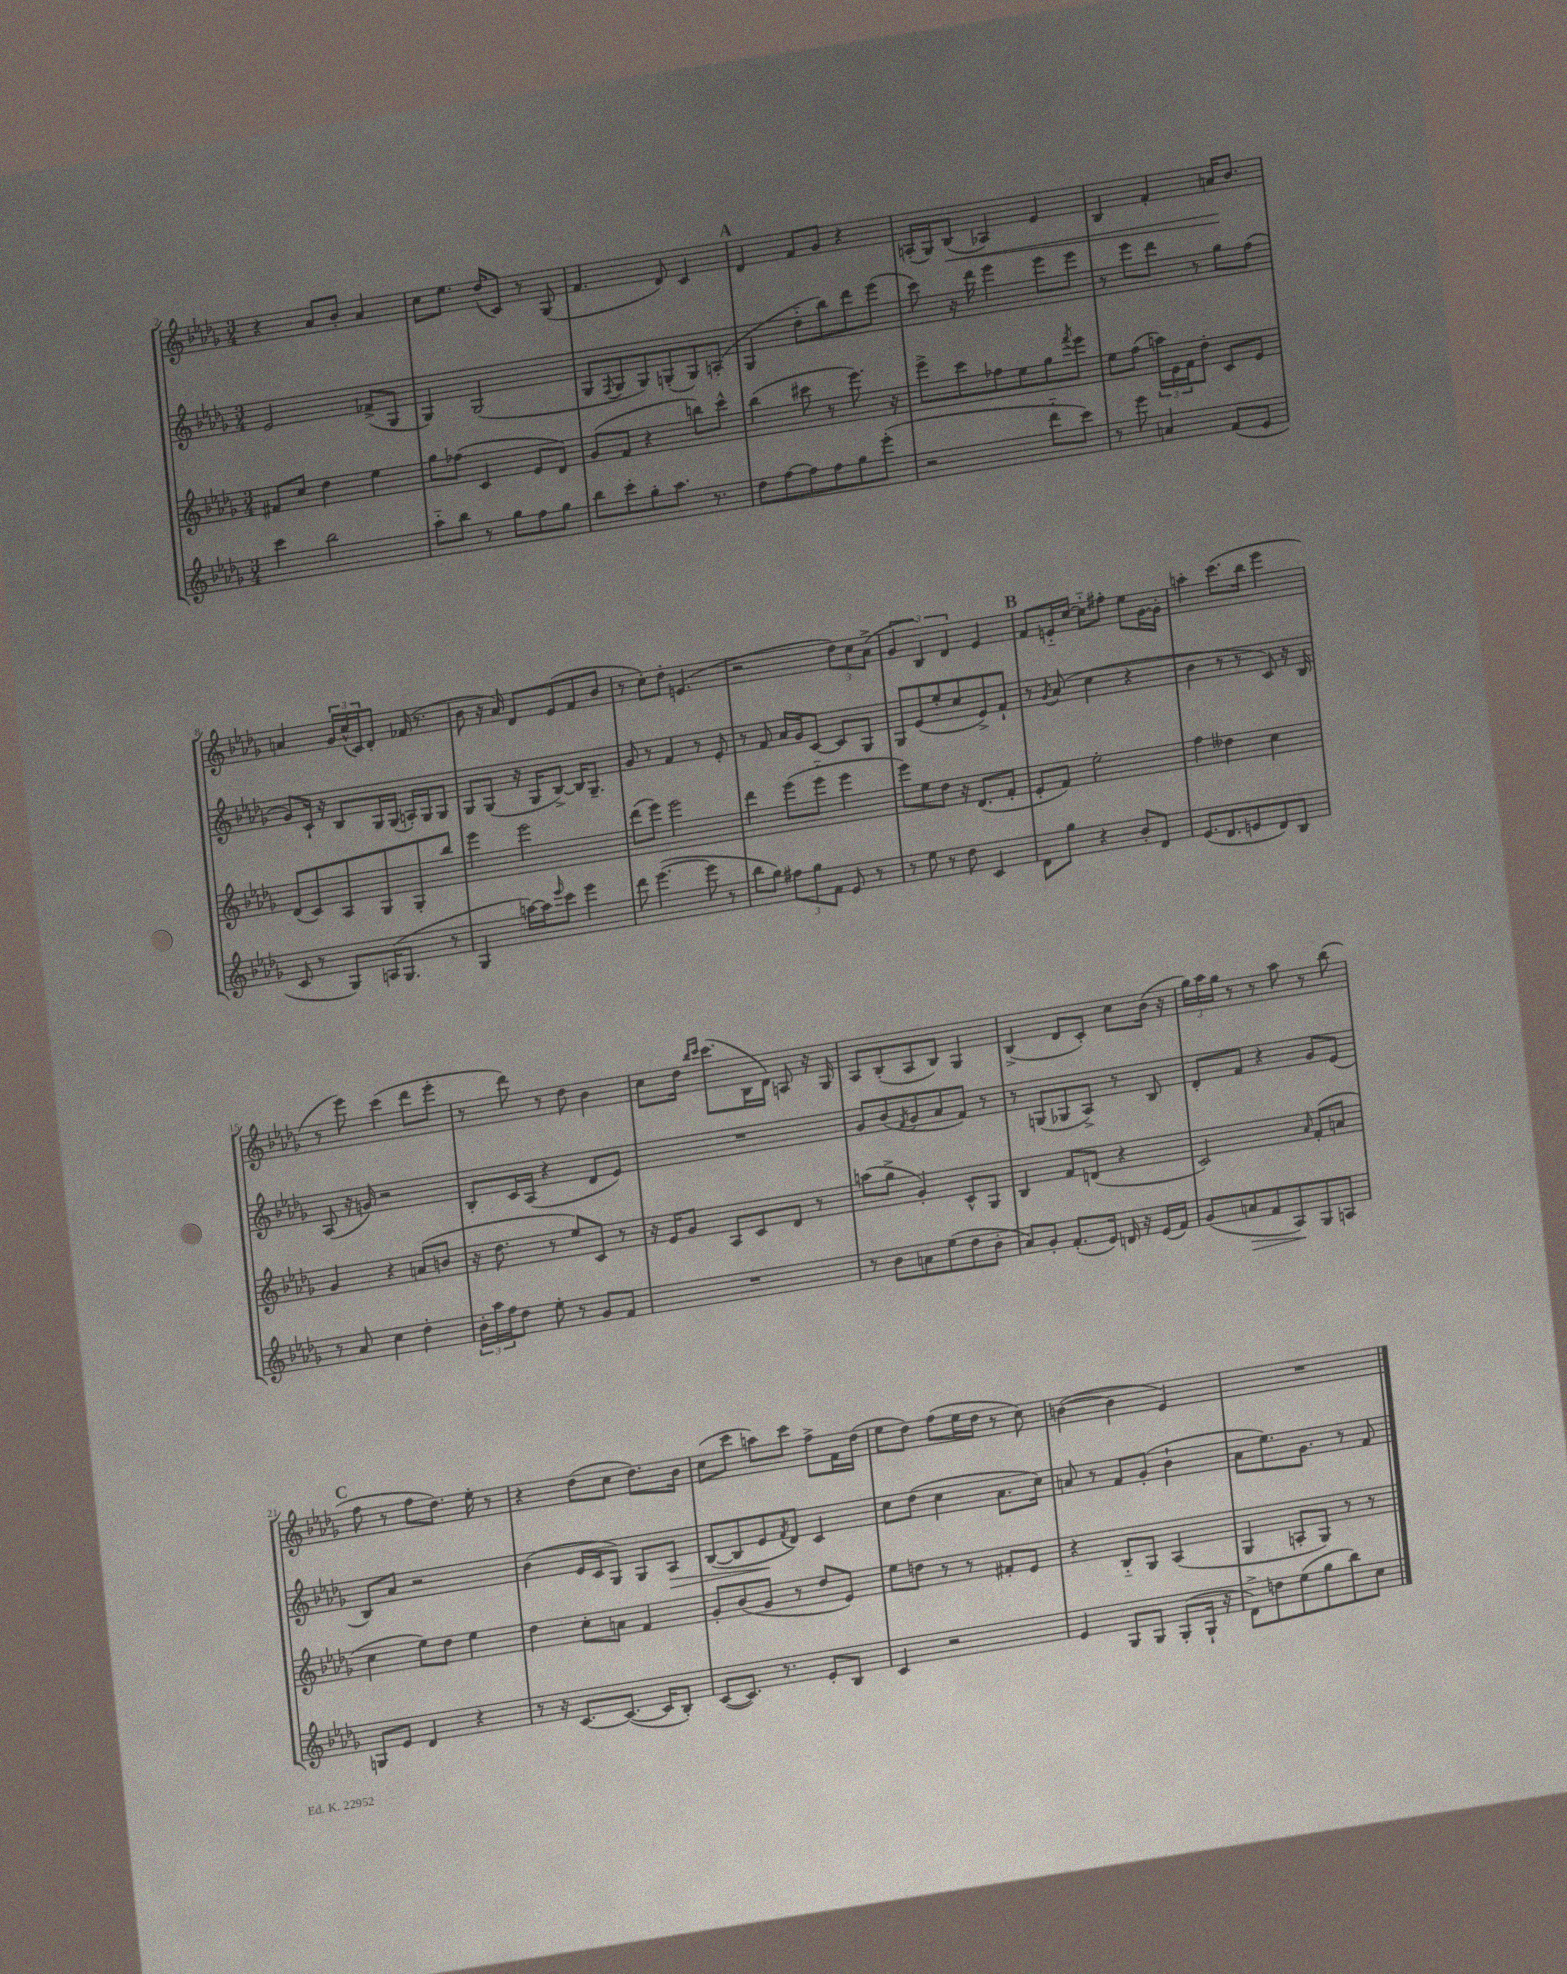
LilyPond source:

<<
\new StaffGroup <<
\new Staff = "s0" {
    \clef treble \key des \major \numericTimeSignature \time 3/4
    r4 aes'8 bes'8-. aes'4 |
    c''8 ees''8. des''16( c'8) r8 ges8( |
    f'4. des'8) c'4 |
    \mark \markup { \bold "A" } des'4 f'8 ges'8 r4 |
    a16-.( ges16) bes8\<( aes4) ees'4 |
    bes4 f'4-. a'16\! bes'8. |
    a'4 \tuplet 3/2 { ges'16 c''16-^( c'16) } des'8-. fes'16( r8. |
    bes'8 r16 aes'16) des'8 ees'8( f'8 bes'8 |
    r8 c''8-.) des''8-. e'4.( |
    r2 \tuplet 3/2 { des''8) c''8 aes'8->( } |
    \tuplet 3/2 { ges'4 bes4) des'4 } ees'4 |
    \mark \markup { \bold "B" } f'8 e'16-_ c''16~ c''8-_ fis''8-. ees''8 ges'16~ ges'16-. |
    a''4-. c'''8.( bes''16 ees'''4 |
    r8 ees'''8) c'''4( des'''8 ees'''8-. |
    r8 des'''8) r8 des''8 bes'4 |
    c''8 des''16 \grace { bes''16 c'''16 } c'''8.( bes16 des'16) a8 r16 ges16 |
    aes8 bes8-.( aes8 bes8) ges4 |
    bes4->( des'8 c'8-.) c''8 bes'16( r16 |
    \tuplet 3/2 { ges''16) aes''16 ges''16 } r8 r8 aes''8 r8 bes''8( |
    \mark \markup { \bold "C" } f''8 r8 f''8 des''8.) ees''16-. r8 |
    r4 des''8( c''8 des''8.) bes'16 |
    c''8( c'''8 a''8) c'''8 f''8-> f'16 des''16( |
    ees''8 des''8) f''8( ees''16 des''16 r8 c''8) |
    b'4~( b'4 ees'4) |
    R2. \bar "|." |
}
\new Staff = "s1" {
    \clef treble \key des \major \numericTimeSignature \time 3/4
    ees'2 fes'8->( ges8 |
    ges4) ges2( |
    ges8 \acciaccatura { f8 } ges8 ges8) g8-.( g8) a8-.( |
    \mark \markup { \bold "A" } ges4 des''8-_ bes''8) des'''8 ees'''8( |
    c'''8) r16 des'''16 ees'''4 ees'''8 ees'''8 |
    r8 ees'''8 des'''8 r8 ges''8 f''8( |
    ges'8) c'16-! r16 bes8 ges16 ges16( a16-.) ges16 ges8 |
    ges8 ges8( r16 ges16 bes8~->) bes16 ges8.-- |
    ges'8 r8 f'4 r8 ees'8-. |
    r8 f'8 aes'16 ges'16 c'8~ c'8 ges8 |
    ges8 ees'8( ees''8-. c''8 ees'8->) f'8-! |
    \mark \markup { \bold "B" } r8 \acciaccatura { ges'8 } aes'8( c''4 r4 |
    bes'4 r8 r8 c'8) r16 bes16 |
    aes8( r16 g'16) r2 |
    bes8-. c'16 aes16( r4 des'8 ees'8) |
    R2. |
    ges'8 bes'8( \acciaccatura { f'8 } ges'8 aes'8 f'8) r8 |
    r8 g8( ges8 aes8->) r8 bes8 |
    des'8-. f'8 r4 ges'8 ees'8( |
    \mark \markup { \bold "C" } bes8) aes'8 r2 |
    bes'4( ees'16 c'16 ges8) ges8 aes8\> |
    bes8~( bes8 ees'8\! \acciaccatura { f'8 } des'8) c'4 |
    c''8 des''8( c''4 aes'8. c''16) |
    a'8 r8 f'8 ges'8-.( bes'4-! |
    aes'8 ees''8.) ges'8. r8 f'8 \bar "|." |
}
\new Staff = "s2" {
    \clef treble \key des \major \numericTimeSignature \time 3/4
    fis'8 c''8 des''4 ees''4 |
    ges''8 fes''8( c'4 ees'8 des'8) |
    ges'8( f'8 r4 b''8) c'''8-^ |
    \mark \markup { \bold "A" } bes''4( cis'''8 r8 ees'''8.) r16 |
    ees'''8-> c'''8 fes''8 ees''8 ges''8 \acciaccatura { f'''8 } ees'''8 |
    ees''8 f''8( \tuplet 3/2 { a''16) ees'16 f'16 } des''8-. c'8 ees'8 |
    des'8( c'8) aes8 ges8 ges8-. bes''8 |
    ees'''4 ees'''2 |
    des'''8( ees'''8) ees'''2 |
    des'''4 ees'''8( ees'''8-_ ees'''4 |
    ees'''8) ees''8 des''8 r16 des'8.( f'8-. |
    \mark \markup { \bold "B" } ees'8-. f'8) ees''2-. |
    f''4 deses''4 c''4 |
    ges'4 r4 a'8( b'8 |
    r16 des''8. r8 ees''8) c'8 r8 |
    r16 ees'16 ges'8 aes8 c'8 des'8 r8 |
    a''8( ges''8-> ges'4-.) c'8-^ ges8 |
    bes4 f'8 d'8( r4 |
    c'2) \grace { aes'16 } f'8-.( a'8 |
    \mark \markup { \bold "C" } c''4 ees''8) des''8 ees''4 |
    des''4 c''8-. a'8 f'4 |
    ges'8-. bes'8( ges'8 r8 des''8 ees'8) |
    ees''8 d''8 r8 r8 fis'8-. ees'8 |
    r4 bes8-_ ges8 aes4( |
    ges4 a8-. ges8) r8 r8 \bar "|." |
}
\new Staff = "s3" {
    \clef treble \key des \major \numericTimeSignature \time 3/4
    c'''4 bes''2 |
    aes''8-_ bes''8 r8 ges''8 f''8 ges''8 |
    bes''8 c'''8-. ges''8-. aes''8. r8. |
    \mark \markup { \bold "A" } des''8 f''8~ f''8 f''8 ges''8 ees'''8-.( |
    r2 des'''8-_ c'''8) |
    r8 ees'''8 a'4 f'8( ees'8 |
    c'8 r8 ges8) a16( ges8. r8 |
    ges4 a''16~) a''16 \grace { ees'''16 } c'''8 ees'''4 |
    des'''8 ees'''4.~( ees'''8 r8 |
    bes''8 ges''8) \tuplet 3/2 { fis''8 ges''8 f'8 } ees'8 r8 |
    r8 ees''8 r8 des''8 c'4 |
    \mark \markup { \bold "B" } des'8 ges''8 r4 bes'8-. des'8 |
    ees'8.( des'8. e'8 des'8) bes8 |
    r8 aes'8 c''4 des''4-. |
    \tuplet 3/2 { bes'16-. aes''16 f''16 } des''8 ees''8-. r8 ges'8 f'8 |
    R2. |
    r8 bes'8 a'8 ees''8( des''8 bes'8-. |
    aes'8) ges'8-. f'8.-.( ees'16) d'16 r16 ees'16( f'16) |
    ges'8( a'8\> f'8 aes8\!) ges8 a8 |
    \mark \markup { \bold "C" } g8 ees'8 des'4 r4 |
    r8 r16 c'8.~ c'8.~( c'16 bes8-.) |
    c'8~( c'8.) r8. ees'8-. bes8 |
    c'4 r2 |
    ees'4 ges8 ges8 ges8-.( ges16-! r16 |
    des'8->) d''8 ees''8( ges''8 bes''8) c''8 \bar "|." |
}
>>
>>
\layout { \context { \Score currentBarNumber = #2 } }
